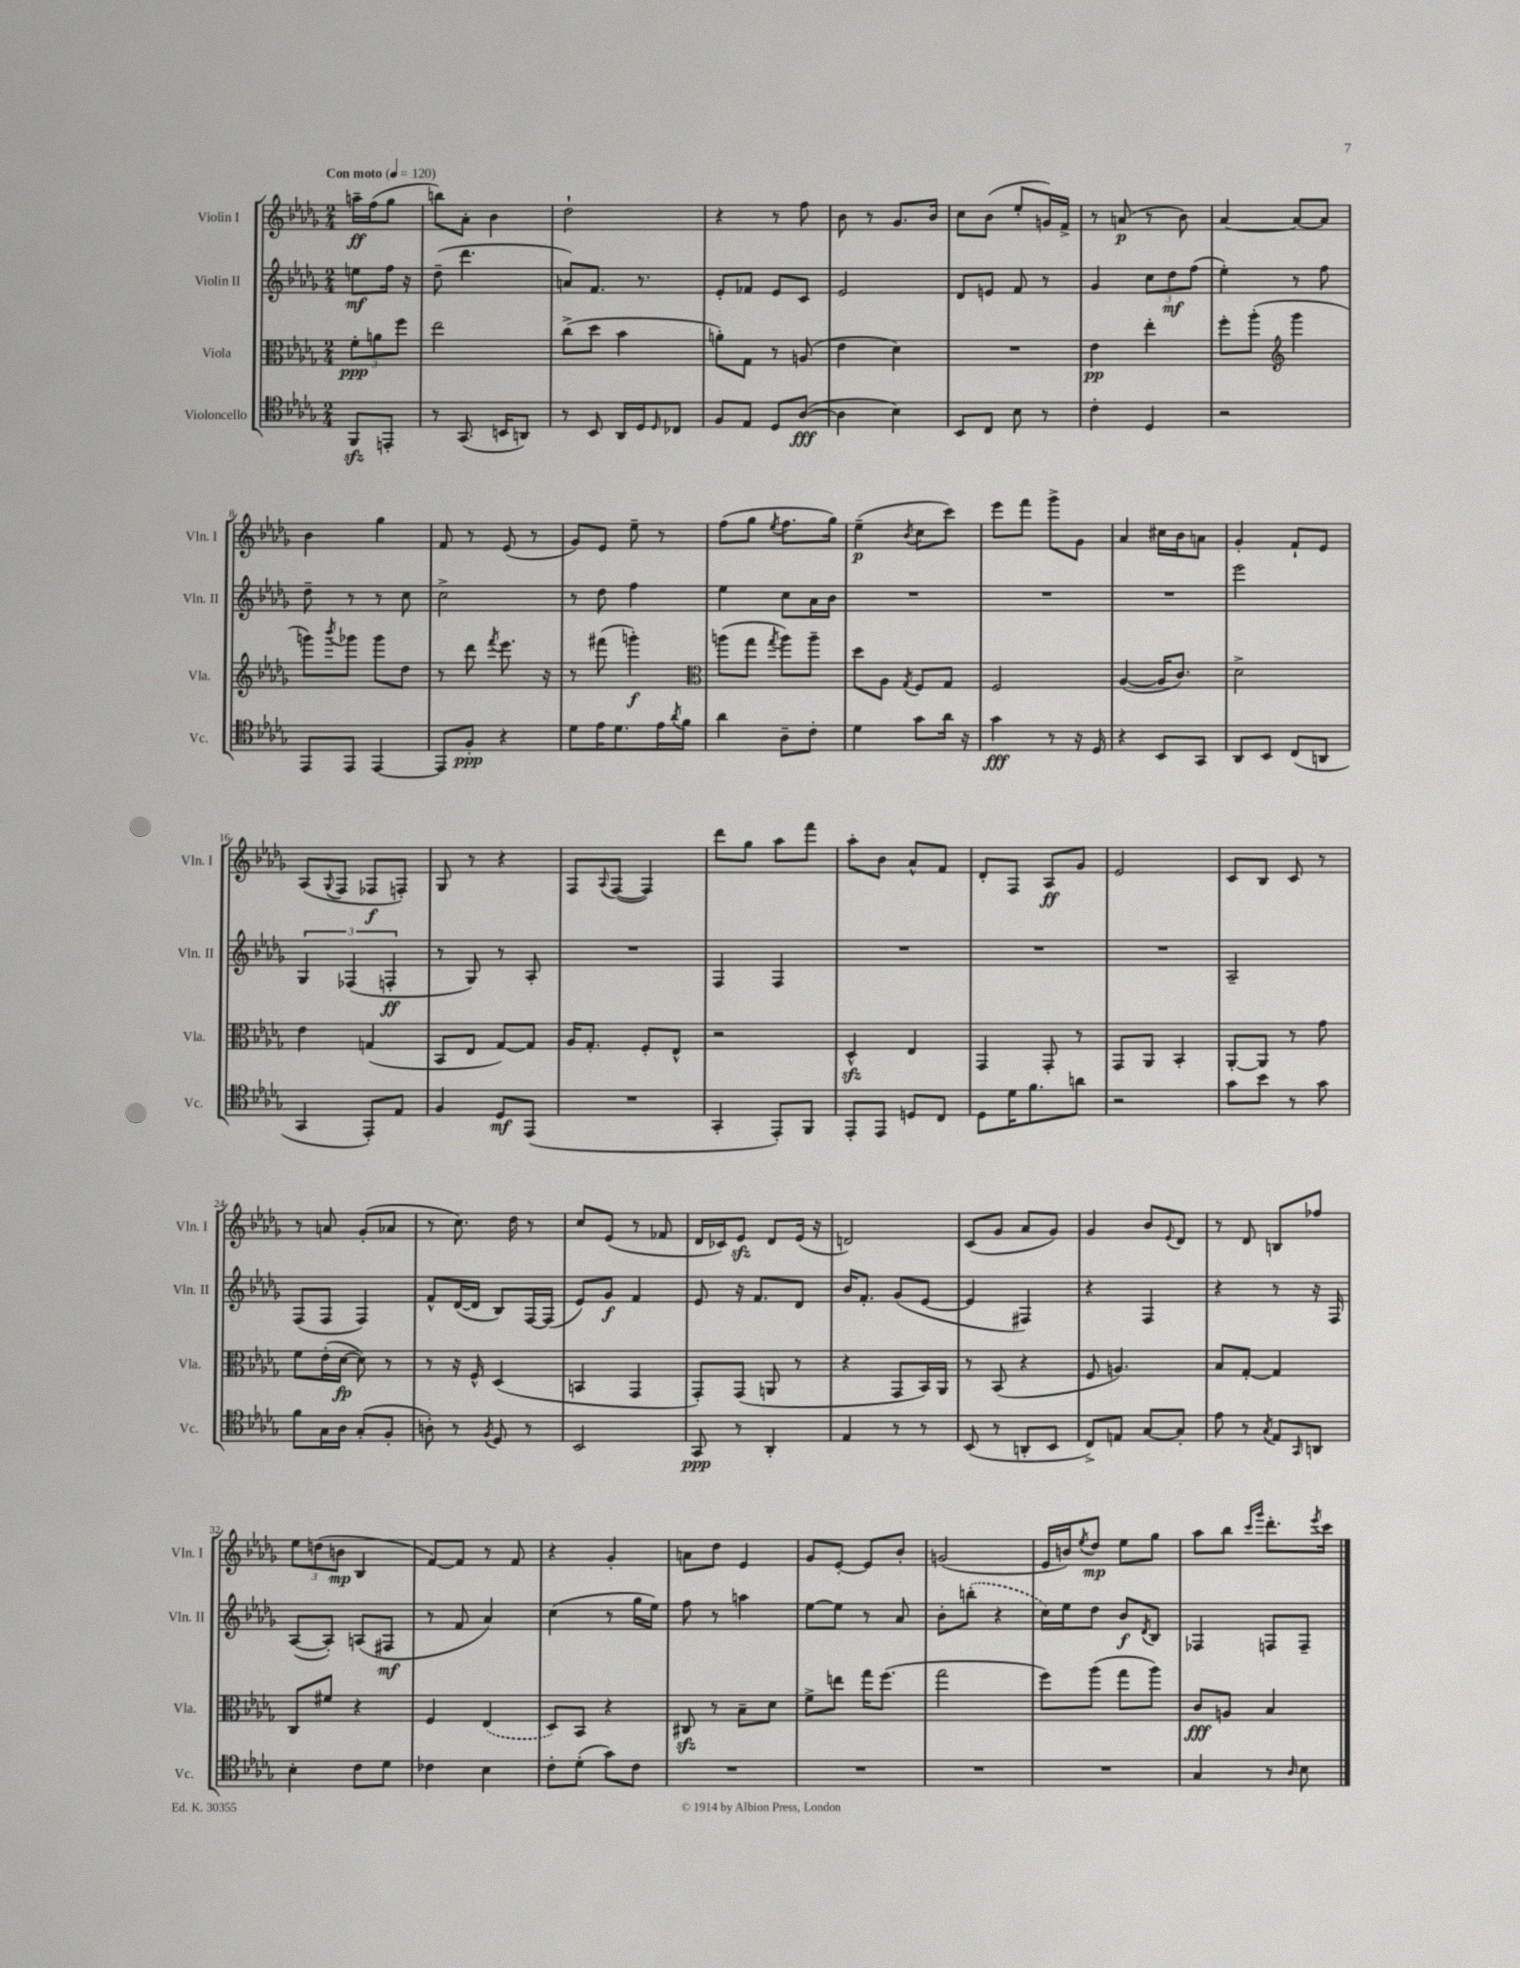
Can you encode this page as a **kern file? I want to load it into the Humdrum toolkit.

**kern	**dynam	**kern	**dynam	**kern	**dynam	**kern	**dynam
*part4	*part4	*part3	*part3	*part2	*part2	*part1	*part1
*staff4	*staff4	*staff3	*staff3	*staff2	*staff2	*staff1	*staff1
*I"Violoncello	*	*I"Viola	*	*I"Violin II	*	*I"Violin I	*
*I'Vc.	*	*I'Vla.	*	*I'Vln. II	*	*I'Vln. I	*
*clefC4	*	*clefC3	*	*clefG2	*	*clefG2	*
*k[b-e-a-d-g-]	*	*k[b-e-a-d-g-]	*	*k[b-e-a-d-g-]	*	*k[b-e-a-d-g-]	*
*M2/4	*	*M2/4	*	*M2/4	*	*M2/4	*
*MM120	*	*MM120	*	*MM120	*	*MM120	*
=	=	=	=	=	=	=	=
!	!	!	!	!	!	!LO:TX:a:B:t=Con moto	!
8FFzz/L	.	12f'\L	ppp	8een\L	mf	16aan~\LL	ff
.	.	.	.	.	.	(16ff\J	.
.	.	12an\	.	.	.	.	.
8EEn'/J	.	.	.	16ff\Jk	.	8gg-\J	.
.	.	12ff\J	.	.	.	.	.
.	.	.	.	16r	.	.	.
=1	=1	=1	=1	=1	=1	=1	=1
8r	.	2ee-\	.	(8dd-~\	.	8bbn\L)	.
(8.GG-/	.	.	.	4.ddd-\	.	8a-'\J	.
.	.	.	.	.	.	4b-\	.
16BBn/KL	.	.	.	.	.	.	.
8AAn/J)	.	.	.	.	.	.	.
=2	=2	=2	=2	=2	=2	=2	=2
8r	.	(8cc^\L	.	8an/L)	.	2dd-`\	.
8BB-/	.	8dd-\J	.	8.f/J	.	.	.
16AA-/LL	.	4b-\	.	.	.	.	.
16D-/J	.	.	.	8.r	.	.	.
16qqD-/	.	.	.	.	.	.	.
8C-X/J	.	.	.	.	.	.	.
=3	=3	=3	=3	=3	=3	=3	=3
8F/L	.	8an'\L)	.	8e-'/L	.	4r	.
8E-/J	.	8G-\J	.	8f-X/J	.	.	.
8D-/L	.	8r	.	8e-/L	.	8r	.
([8A-/J	fff	(8An/	.	8c/J	.	8ff\	.
=4	=4	=4	=4	=4	=4	=4	=4
4A-\]	.	4e-\	.	2e-/	.	8b-\	.
.	.	.	.	.	.	8r	.
4B-\)	.	4d-\)	.	.	.	8.g-/L	.
.	.	.	.	.	.	16b-/Jk	.
=5	=5	=5	=5	=5	=5	=5	=5
8BB-/L	.	2r	.	8d-/L	.	8cc\L	.
8C/J	.	.	.	8en/J	.	(8b-\J	.
8B-\	.	.	.	8f/	.	8ee-'/L	.
8r	.	.	.	8r	.	16gn/L)	.
.	.	.	.	.	.	16f^/JJ	.
=6	=6	=6	=6	=6	=6	=6	=6
4c'\	.	4e-\	pp	4g-/	.	8r	.
.	.	.	.	.	.	(8an/	p
4D-/	.	4ee-'\	.	12cc\L	.	8r	.
.	.	.	.	12dd-\	mf	.	.
.	.	.	.	.	.	8b-\)	.
.	.	.	.	(12ff\J	.	.	.
=7	=7	=7	=7	=7	=7	=7	=7
2r	.	8ff'\L	.	4ee-'\)	.	[4a-/	.
.	.	(8aa-'\J	.	.	.	.	.
*	*	*clefG2	*	*	*	*	*
.	.	4ggg-\	.	8r	.	8a-/L_	.
.	.	.	.	8ff\	.	8a-/J]	.
!!LO:LB:g=z
=8	=8	=8	=8	=8	=8	=8	=8
8EE-/L	.	8gggn\L)	.	8dd-~\	.	4b-\	.
.	.	8qbbb-/	.	.	.	.	.
8EE-/J	.	8ggg-X\J	.	8r	.	.	.
[4EE-/	.	8ggg-\L	.	8r	.	4gg-\	.
.	.	8dd-\J	.	8cc\	.	.	.
=9	=9	=9	=9	=9	=9	=9	=9
8EE-/L]	.	8r	.	2cc^\	.	8f/	.
8F'/J	ppp	8ddd-\	.	.	.	8r	.
.	.	8qfff/	.	.	.	.	.
4r	.	8.eee-\	.	.	.	(8e-/	.
.	.	.	.	.	.	8r	.
.	.	16r	.	.	.	.	.
=10	=10	=10	=10	=10	=10	=10	=10
8d-\L	.	8r	.	8r	.	8g-/L)	.
16e-\K	.	(8fff#X\	.	8dd-\	.	8e-/J	.
8.d-\	.	.	.	.	.	.	.
.	.	4gggn'\)	f	4ff\	.	8ee-~\	.
16e-\L	.	.	.	.	.	8r	.
8qa-/	.	.	.	.	.	.	.
16f\JJ	.	.	.	.	.	.	.
=11	=11	=11	=11	=11	=11	=11	=11
*	*	*clefC3	*	*	*	*	*
4a-\	.	(8aan\L	.	4ee-\	.	(8ff\L	.
.	.	8gg-\J	.	.	.	8gg-\J	.
.	.	8qgg-/	.	.	.	8qee-/	.
8A-~\L	.	8aa\L)	.	8cc\L	.	8.ff\L	.
8c'\J	.	8aa~\J	.	16a-\L	.	.	.
.	.	.	.	16b-\JJ	.	16gg-\Jk)	.
=12	=12	=12	=12	=12	=12	=12	=12
4d-\	.	8dd-\L	.	2r	.	(4ee-~\	p
.	.	8A-\J	.	.	.	.	.
.	.	8qG-/	.	.	.	8qb-/	.
8g-\L	.	8F/L	.	.	.	8cc\L	.
16a-\Jk	.	8G-/J	.	.	.	8ccc\J)	.
16r	.	.	.	.	.	.	.
=13	=13	=13	=13	=13	=13	=13	=13
4g-\	fff	2F/	.	2r	.	8eee-\L	.
.	.	.	.	.	.	8fff\J	.
8r	.	.	.	.	.	8ggg-^\L	.
16r	.	.	.	.	.	8g-\J	.
16D-/	.	.	.	.	.	.	.
=14	=14	=14	=14	=14	=14	=14	=14
4r	.	([4A-/	.	2r	.	4a-/	.
8BB-/L	.	16A-/KL]	.	.	.	16cc#X\LL	.
.	.	8.c/J)	.	.	.	16b-\J	.
8GG-/J	.	.	.	.	.	8an\J	.
=15	=15	=15	=15	=15	=15	=15	=15
8AA-/L	.	2d-^\	.	2eee-\	.	4g-'/	.
8BB-/J	.	.	.	.	.	.	.
(8C/L	.	.	.	.	.	8f`/L	.
8AAn/J	.	.	.	.	.	8e-/J	.
!!LO:LB:g=z
=16	=16	=16	=16	=16	=16	=16	=16
4GG-/	.	4e-\	.	6G-/	.	(8A-/L	.
.	.	.	.	.	.	8qqG-/	.
.	.	.	.	.	.	8F/J	.
.	.	.	.	(6F-X/	.	.	.
8EE-'/L)	.	(4Gn/	.	.	.	8F-X/L	f
.	.	.	.	6Fn'/	ff	.	.
8E-/J	.	.	.	.	.	8Fn'/J)	.
=17	=17	=17	=17	=17	=17	=17	=17
4F/	.	8BB-/L	.	8r	.	8G-/	.
.	.	8E-/J	.	8G-/)	.	8r	.
8D-/L	mf	[8G-/L)	.	8r	.	4r	.
(8EE-/J	.	8G-/J]	.	8A-'/	.	.	.
=18	=18	=18	=18	=18	=18	=18	=18
2r	.	16A-/KL	.	2r	.	8F/L	.
.	.	8.G-'/J	.	.	.	.	.
.	.	.	.	.	.	8qqA-/	.
.	.	.	.	.	.	([8F/J	.
.	.	8F'/L	.	.	.	4F/])	.
.	.	8E-^^/J	.	.	.	.	.
=19	=19	=19	=19	=19	=19	=19	=19
4GG-'/	.	2r	.	4F/	.	8ddd-\L	.
.	.	.	.	.	.	8gg-\J	.
8EE-'/L)	.	.	.	4F/	.	8aa-\L	.
8FF/J	.	.	.	.	.	8fff\J	.
=20	=20	=20	=20	=20	=20	=20	=20
8EE-'/L	.	4D-zz^^/	.	2r	.	8aa-'\L	.
8EE-/J	.	.	.	.	.	8b-\J	.
8Dn/L	.	4E-/	.	.	.	8a-^^/L	.
8C/J	.	.	.	.	.	8f/J	.
=21	=21	=21	=21	=21	=21	=21	=21
8D-\L	.	4GG-/	.	2r	.	8d-'/L	.
16d-\K	.	.	.	.	.	8F/J	.
8.f\	.	.	.	.	.	.	.
.	.	8GG-'/	.	.	.	8A-/L	ff
8an\J	.	8r	.	.	.	8g-/J	.
=22	=22	=22	=22	=22	=22	=22	=22
2r	.	8GG-/L	.	2r	.	2e-/	.
.	.	8AA-/J	.	.	.	.	.
.	.	4BB-'/	.	.	.	.	.
=23	=23	=23	=23	=23	=23	=23	=23
8g-\L	.	[8AA-'/L	.	2A-~/	.	8c/L	.
8b-\J	.	8AA-/J]	.	.	.	8B-/J	.
8r	.	8r	.	.	.	8c/	.
8g-\	.	8g-\	.	.	.	8r	.
!!LO:LB:g=z
=24	=24	=24	=24	=24	=24	=24	=24
8f\L	.	8f\L	.	(8F/L	.	8r	.
16G-\L	.	(16e-'\L	.	8F/J	.	8an/	.
16A-\JJ	.	[16d-\JJ	fp	.	.	.	.
(8G-'/L	.	8d-\])	.	4F/)	.	(8g-'/L	.
8F'/J	.	8r	.	.	.	8a-X/J	.
=25	=25	=25	=25	=25	=25	=25	=25
8An'\)	.	8r	.	8f^^/L	.	8r	.
8r	.	16r	.	([16d-/L	.	8.cc\)	.
.	.	16F^^/	.	16d-/JJ]	.	.	.
8qF/	.	.	.	.	.	.	.
8D-/	.	(4D-/	.	8B-/L)	.	.	.
.	.	.	.	.	.	16dd-\	.
8r	.	.	.	[16F/L	.	8r	.
.	.	.	.	(16F/JJ]	.	.	.
=26	=26	=26	=26	=26	=26	=26	=26
2BB-/	.	4BBn/	.	8e-/L)	.	8cc/L	.
.	.	.	.	8g-/J	f	(8e-/J	.
.	.	4GG-/	.	4f/	.	8r	.
.	.	.	.	.	.	8f-X/	.
=27	=27	=27	=27	=27	=27	=27	=27
8GG-/	ppp	8GG-'/L)	.	8e-/	.	16d-/LL	.
.	.	.	.	.	.	16c-X/J)	.
8r	.	(8GG-/J	.	16r	.	8e-zz/J	.
.	.	.	.	8.f/L	.	.	.
4AA-'/	.	8AAn/	.	.	.	8d-/L	.
.	.	8r	.	8d-/J	.	(16e-/Jk	.
.	.	.	.	.	.	16r	.
=28	=28	=28	=28	=28	=28	=28	=28
4E-/	.	4r	.	16b-/KL	.	2dn/)	.
.	.	.	.	8.f'/J	.	.	.
8r	.	8GG-/L	.	(8g-/L	.	.	.
8r	.	16BB-/L)	.	[8e-/J	.	.	.
.	.	16AA-/JJ	.	.	.	.	.
=29	=29	=29	=29	=29	=29	=29	=29
(8BB-/	.	8r	.	4e-/]	.	(8c/L	.
8r	.	(8BB-/	.	.	.	8g-/J	.
8AAn'/L	.	4r	.	4F#X/)	.	8a-/L	.
8BB-/J	.	.	.	.	.	8g-/J)	.
=30	=30	=30	=30	=30	=30	=30	=30
8C^/L)	.	8F/	.	4r	.	4g-/	.
8En/J	.	4.An/)	.	.	.	.	.
[8G-/L	.	.	.	4F/	.	8b-/L	.
.	.	.	.	.	.	8qqe-/	.
8G-'/J]	.	.	.	.	.	8d-/J	.
=31	=31	=31	=31	=31	=31	=31	=31
8e-\	.	8B-/L	.	4r	.	8r	.
8r	.	[8G-'/J	.	.	.	8d-/	.
8qG-/	.	.	.	.	.	.	.
8E-/L	.	4G-/]	.	8r	.	8Bn/L	.
16qqGG-/	.	.	.	.	.	.	.
8AAn/J	.	.	.	16r	.	8ff-X/J	.
.	.	.	.	16F/	.	.	.
!!LO:LB:g=z
=32	=32	=32	=32	=32	=32	=32	=32
4B-'\	.	8C/L	.	([8A-/L	.	12ee-\L	.
.	.	.	.	.	.	(12ddn\	.
.	.	8f#X/J	.	8A-'/J])	.	.	.
.	.	.	.	.	.	12bn\J	mp
8c\L	.	4r	.	(8An/L	.	4B-/	.
8d-\J	.	.	.	8F#X/J	mf	.	.
=33	=33	=33	=33	=33	=33	=33	=33
4c-X\	.	4F/	.	8r	.	[8f/L)	.
.	.	.	.	8f/	.	8f/J]	.
4B-\	.	(4E-/	.	4a-/)	.	8r	.
.	.	.	.	.	.	8f/	.
=34	=34	=34	=34	=34	=34	=34	=34
8c'\L	.	8D-/L)	.	(4cc\	.	4r	.
(8d-'\J	.	8BB-/J	.	.	.	.	.
8g-\L)	.	4r	.	8r	.	4g-'/	.
8c\J	.	.	.	16gg-\LL	.	.	.
.	.	.	.	16ee-\JJ)	.	.	.
=35	=35	=35	=35	=35	=35	=35	=35
2r	.	8C#Xzz/	.	8ff\	.	8an\L	.
.	.	8r	.	8r	.	8dd-\J	.
.	.	8B-~\L	.	4aan\	.	4e-/	.
.	.	8d-\J	.	.	.	.	.
=36	=36	=36	=36	=36	=36	=36	=36
2r	.	8f^\L	.	[8ee-\L	.	8g-/L	.
.	.	8een\J	.	8ee-\J]	.	[8e-'/J	.
.	.	16gg-\KL	.	8r	.	8e-/L]	.
.	.	(8.ff\J	.	.	.	.	.
.	.	.	.	8a-/	.	8b-'/J	.
=37	=37	=37	=37	=37	=37	=37	=37
2r	.	2gg-\	.	8b-'\L	.	(2gn/	.
.	.	.	.	(8bbn'\J	.	.	.
.	.	.	.	4r	.	.	.
=38	=38	=38	=38	=38	=38	=38	=38
2r	.	8ff\L)	.	16cc\LL)	.	16e-/LL	.
.	.	.	.	16ee-\J	.	16bn/J)	.
.	.	.	.	.	.	8qee-/	.
.	.	(8aa-\J	.	8dd-\J	.	8dd-/J	mp
.	.	8gg-\L	.	8b-/L	f	8ee-\L	.
.	.	.	.	8qd-/	.	.	.
.	.	8aa-\J)	.	8B-/J	.	8gg-\J	.
=39	=39	=39	=39	=39	=39	=39	=39
4G-/	.	8c/L	fff	4F-X/	.	8aa-\L	.
.	.	8An/J	.	.	.	8bb-\J	.
.	.	.	.	.	.	16qqccc/LL	.
.	.	.	.	.	.	16qqggg-/JJ	.
8r	.	4B-/	.	8Fn/L	.	8.ddd-'\L	.
16qqA-/	.	.	.	.	.	.	.
8B-\	.	.	.	8F~/J	.	.	.
.	.	.	.	.	.	8qeee-/	.
.	.	.	.	.	.	16ccc\Jk	.
==	==	==	==	==	==	==	==
*-	*-	*-	*-	*-	*-	*-	*-
